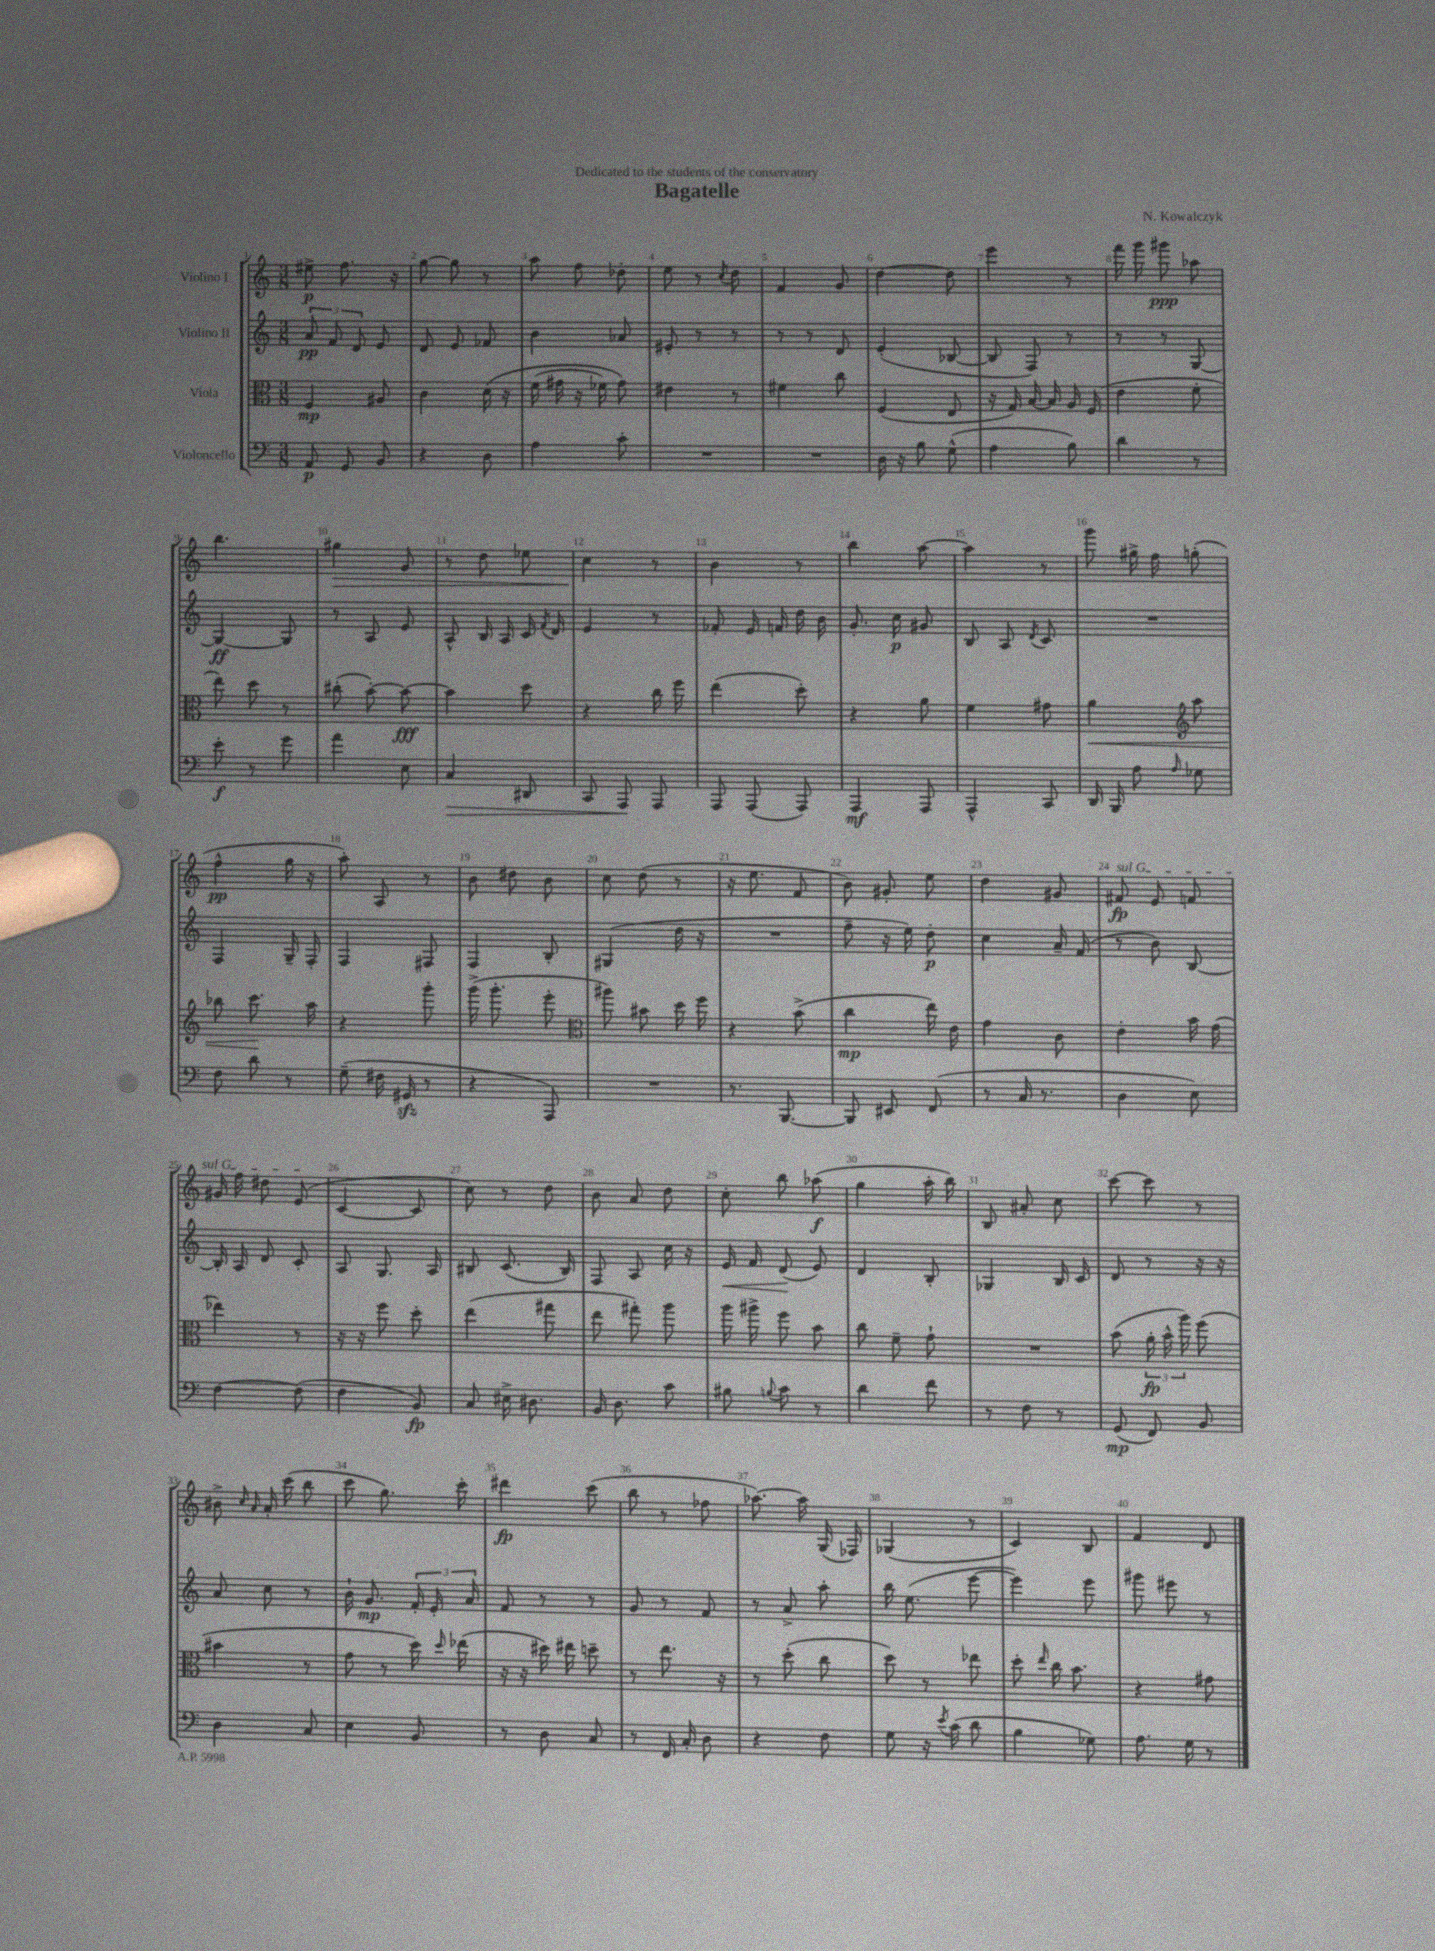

**kern	**dynam	**kern	**dynam	**kern	**dynam	**kern	**dynam
*part4	*part4	*part3	*part3	*part2	*part2	*part1	*part1
*staff4	*staff4	*staff3	*staff3	*staff2	*staff2	*staff1	*staff1
*I"Violoncello	*	*I"Viola	*	*I"Violino II	*	*I"Violino I	*
*clefF4	*	*clefC3	*	*clefG2	*	*clefG2	*
*k[]	*	*k[]	*	*k[]	*	*k[]	*
*M3/8	*	*M3/8	*	*M3/8	*	*M3/8	*
=1	=1	=1	=1	=1	=1	=1	=1
8AA/	p	4F/	mp	12a/	pp	8ee#X^\	p
.	.	.	.	12f/	.	.	.
8GG/	.	.	.	.	.	8.ff\	.
.	.	.	.	12d/	.	.	.
8BB/	.	8A#X/	.	8e/	.	.	.
.	.	.	.	.	.	16r	.
=2	=2	=2	=2	=2	=2	=2	=2
4r	.	4c\	.	8d/	.	[8gg\	.
.	.	.	.	8e/	.	8gg\]	.
8D\	.	(16d\	.	8f-X/	.	8r	.
.	.	16r	.	.	.	.	.
=3	=3	=3	=3	=3	=3	=3	=3
4A\	.	(16f\	.	4b\	.	8aa\	.
.	.	16g#X\	.	.	.	.	.
.	.	16r	.	.	.	8ff\	.
.	.	16f-X\)	.	.	.	.	.
8c'\	.	8g#\)	.	8a-X/	.	8dd-X'\	.
=4	=4	=4	=4	=4	=4	=4	=4
4.r	.	4e#X\	.	8e#X'/	.	8ee\	.
.	.	.	.	8r	.	8r	.
.	.	.	.	.	.	8qcc/	.
.	.	8r	.	8r	.	8dd\	.
=5	=5	=5	=5	=5	=5	=5	=5
4.r	.	4f#X\	.	8r	.	4f/	.
.	.	.	.	8r	.	.	.
.	.	8cc\	.	8d/	.	8g/	.
=6	=6	=6	=6	=6	=6	=6	=6
16D\	.	(4F/	.	(4e'/	.	[4dd\	.
16r	.	.	.	.	.	.	.
8B\	.	.	.	.	.	.	.
(8G^^\	.	8E/	.	[8B-X/	.	8dd\]	.
=7	=7	=7	=7	=7	=7	=7	=7
4A\	.	16r	.	8B-/]	.	4eee\	.
.	.	16G/)	.	.	.	.	.
.	.	[16B/	.	8F/)	.	.	.
.	.	16B/]	.	.	.	.	.
8B\)	.	16A/	.	8r	.	8r	.
.	.	(16F/	.	.	.	.	.
=8	=8	=8	=8	=8	=8	=8	=8
4d\	.	4e\	.	8r	.	16fff\	.
.	.	.	.	.	.	16ggg\	.
.	.	.	.	8r	.	8ggg#X\	ppp
8r	.	8f'\	.	[8G/	.	8aa-X\	.
!!LO:LB:g=z
=9	=9	=9	=9	=9	=9	=9	=9
8e'\	f	8ee\)	.	4G/_	ff	4.bb\	.
8r	.	8dd\	.	.	.	.	.
8g\	.	8r	.	8G/]	.	.	.
=10	=10	=10	=10	=10	=10	=10	=10
!	!	!	!	!	!	!	!LO:HP:b
4a\	.	(8cc#X'\	.	8r	.	4gg#X\	>
.	.	[8b'\)	.	8A/	.	.	.
8E\	.	8b\_	fff	8e/	.	8g/	.
=11	=11	=11	=11	=11	=11	=11	=11
!	!LO:HP:b	!	!	!	!	!	!
4C/	>	4b\]	.	8A^^/	.	8r	.
.	.	.	.	16B/	.	8dd\	.
.	.	.	.	16A/	.	.	.
8DD#X/	.	8dd\	.	16c/	.	8ee-X\	.
.	.	.	.	8qf/	.	.	.
.	.	.	.	16d/	.	.	.
=12	=12	=12	=12	=12	=12	=12	=12
8CC/	.	4r	.	4e/	.	4cc\	.
8AAA/	.	.	.	.	.	.	.
8AAA/	]	16cc\	.	8r	.	8r	]
.	.	16ff\	.	.	.	.	.
=13	=13	=13	=13	=13	=13	=13	=13
8AAA/	.	(4ee\	.	8f-X'/	.	4b\	.
(8AAA/	.	.	.	16e/	.	.	.
.	.	.	.	16fn/	.	.	.
8AAA/)	.	8dd'\)	.	16dd\	.	8r	.
.	.	.	.	16b\	.	.	.
=14	=14	=14	=14	=14	=14	=14	=14
4AAA/	mf	4r	.	8.g'/	.	4bb\	.
.	.	.	.	16cc\	p	.	.
8AAA/	.	8a\	.	8g#X/	.	[8aa\	.
=15	=15	=15	=15	=15	=15	=15	=15
4AAA^^/	.	4f\	.	8B/	.	4aa\]	.
.	.	.	.	8A/	.	.	.
.	.	.	.	8qd/	.	.	.
8CC/	.	8g#X\	.	8c/	.	8r	.
=16	=16	=16	=16	=16	=16	=16	=16
!	!	!	!LO:HP:b	!	!	!	!
16DD/	.	4a\	<	4.r	.	8ggg\	.
16BBB/	.	.	.	.	.	.	.
8A\	.	.	.	.	.	16gg#X^\	.
.	.	.	.	.	.	16ff\	.
16qqA/	.	.	.	.	.	.	.
*	*	*clefG2	*	*	*	*	*
8G-X\	.	8aa\	.	.	.	(8ggn'\	.
!!LO:LB:g=z
=17	=17	=17	=17	=17	=17	=17	=17
8F\	.	8bb-X\	.	4F/	.	4ff^^\	pp
8d\	.	8.ccc\	.	.	.	.	.
8r	.	.	.	16G~/	.	16gg\	.
.	.	16aa\	[	16F'/	.	16r	.
=18	=18	=18	=18	=18	=18	=18	=18
(8G~\	.	4r	.	4F/	.	8aa'\)	.
16F#X\	.	.	.	.	.	8A/	.
16GG#Xzz/	.	.	.	.	.	.	.
8r	.	8ggg'\	.	8F#X/	.	8r	.
=19	=19	=19	=19	=19	=19	=19	=19
4r	.	(16ggg^\	.	4F/	.	8b\	.
.	.	8.ggg'\	.	.	.	.	.
.	.	.	.	.	.	8dd#X\	.
8AAA/)	.	8eee'\	.	8B'/	.	8b\	.
=20	=20	=20	=20	=20	=20	=20	=20
*	*	*clefC3	*	*	*	*	*
4.r	.	8aa#X\)	.	(4G#X/	.	8cc\	.
.	.	8b#X\	.	.	.	(8dd\	.
.	.	16dd\	.	16dd\	.	8r	.
.	.	16ff\	.	16r	.	.	.
=21	=21	=21	=21	=21	=21	=21	=21
8.r	.	4r	.	4.r	.	16r	.
.	.	.	.	.	.	8.ee\	.
[8.BBB/	.	.	.	.	.	.	.
.	.	(8b^\	.	.	.	8f/	.
=22	=22	=22	=22	=22	=22	=22	=22
8BBB/]	.	4cc\	mp	8ff~\	.	8b\)	.
8EE#X/	.	.	.	16r	.	8g#X'/	.
.	.	.	.	16ee\)	.	.	.
(8FF/	.	16ee\)	.	8dd'\	p	8ee\	.
.	.	16e\	.	.	.	.	.
=23	=23	=23	=23	=23	=23	=23	=23
8r	.	4g\	.	4cc\	.	4dd\	.
16C/	.	.	.	.	.	.	.
8.r	.	.	.	.	.	.	.
.	.	8c\	.	16a~/	.	8g#X/	.
.	.	.	.	(16f/	.	.	.
=24	=24	=24	=24	=24	=24	=24	=24
!	!	!	!	!	!	!LO:TX:a:i:t=sul G	!
4D\	.	4e'\	.	8r	.	8f#X/	fp
.	.	.	.	8b\)	.	8e/	.
8E\)	.	16b\	.	[8B/	.	8fn/	.
.	.	(16g\	.	.	.	.	.
!!LO:LB:g=z
=25	=25	=25	=25	=25	=25	=25	=25
[4F\	.	4ee-X\)	.	16B'/]	.	16g#X/	.
.	.	.	.	16A/	.	16ff\	.
.	.	.	.	8d/	.	8dd#X\	.
(8F\]	.	8r	.	8c'/	.	(8e/	.
=26	=26	=26	=26	=26	=26	=26	=26
4F\	.	16r	.	8A/	.	[4c/	.
.	.	16r	.	.	.	.	.
.	.	8ff\	.	8.G/	.	.	.
8BB/)	fp	8dd'\	.	.	.	8c/]	.
.	.	.	.	16A/	.	.	.
=27	=27	=27	=27	=27	=27	=27	=27
8C/	.	(4ee\	.	8B#X/	.	8cc\)	.
16E#X^\	.	.	.	(8.c/	.	8r	.
8.D#X\	.	.	.	.	.	.	.
.	.	8gg#X\	.	.	.	8dd\	.
.	.	.	.	16B#/)	.	.	.
=28	=28	=28	=28	=28	=28	=28	=28
16BB/	.	8ee\	.	8F/	.	8b\	.
8.D\	.	.	.	.	.	.	.
.	.	8gg#X'\)	.	8A/	.	8a/	.
8c\	.	8aa\	.	16cc\	.	8dd\	.
.	.	.	.	16r	.	.	.
=29	=29	=29	=29	=29	=29	=29	=29
!	!	!	!	!	!LO:HP:b	!	!
8B#X\	.	16aa\	.	16e/	<	8cc'\	.
.	.	16aa#X^\	.	16f/	.	.	.
8qqBn/	.	.	.	.	.	.	.
8c\	.	8ff\	.	(8d/	.	8bb\	.
8r	.	8b\	.	8e/)	[	(8aa-X\	f
=30	=30	=30	=30	=30	=30	=30	=30
4d\	.	8cc\	.	4d/	.	4gg\	.
.	.	8f~\	.	.	.	.	.
8f\	.	8g`\	.	8B'/	.	16aa'\	.
.	.	.	.	.	.	16bb\)	.
=31	=31	=31	=31	=31	=31	=31	=31
8r	.	4.r	.	4G-X/	.	8B/	.
8F\	.	.	.	.	.	8a#X'/	.
8r	.	.	.	16B/	.	8cc\	.
.	.	.	.	16c/	.	.	.
=32	=32	=32	=32	=32	=32	=32	=32
(8GG/	mp	(8b\	.	8d/	.	[8ccc\	.
8FF/)	.	24a'\	fp	8r	.	8ccc\]	.
.	.	24b^^\	.	.	.	.	.
.	.	24aa\)	.	.	.	.	.
8BB/	.	(8ff\	.	16r	.	8r	.
.	.	.	.	16r	.	.	.
!!LO:LB:g=z
=33	=33	=33	=33	=33	=33	=33	=33
4D\	.	4b#X\	.	8a/	.	8b#X^\	.
.	.	.	.	.	.	16qqcc/	.
.	.	.	.	.	.	16qqa/	.
.	.	.	.	8cc\	.	16a'/	.
.	.	.	.	.	.	(16ccc\	.
8C/	.	8r	.	8r	.	8bb\	.
=34	=34	=34	=34	=34	=34	=34	=34
4E\	.	8g\	.	16b`\	.	8ccc\	.
.	.	.	.	8.g/	mp	.	.
.	.	8r	.	.	.	8.gg\)	.
8BB/	.	16dd\)	.	24f'/	.	.	.
.	.	.	.	24e'/	.	.	.
.	.	16qqdd/	.	.	.	.	.
.	.	(16ee-X\	.	.	.	16ccc'\	.
.	.	.	.	24a/	.	.	.
=35	=35	=35	=35	=35	=35	=35	=35
8r	.	16r	.	8f/	.	4ddd#X\	fp
.	.	16r	.	.	.	.	.
8D\	.	16dd#X\)	.	8r	.	.	.
.	.	16ee#X\	.	.	.	.	.
8C/	.	8ddn~\	.	8r	.	(8ccc\	.
=36	=36	=36	=36	=36	=36	=36	=36
8r	.	8r	.	8g/	.	8bb\	.
16FF/	.	8.ee\	.	8r	.	8r	.
16C'/	.	.	.	.	.	.	.
8D\	.	.	.	8f/	.	8ff-X\	.
.	.	16r	.	.	.	.	.
=37	=37	=37	=37	=37	=37	=37	=37
4r	.	8r	.	8r	.	[8.aa-X\)	.
.	.	(8dd'\	.	8a^/	.	.	.
.	.	.	.	.	.	16aa-\]	.
8F\	.	8cc\	.	8aa'\	.	(16G/	.
.	.	.	.	.	.	16F-X/)	.
=38	=38	=38	=38	=38	=38	=38	=38
8G\	.	8dd\)	.	16bb\	.	(4G-X/	.
.	.	.	.	(8.ee\	.	.	.
16r	.	8r	.	.	.	.	.
8qe/	.	.	.	.	.	.	.
(16c\	.	.	.	.	.	.	.
8d\	.	8ee-X\	.	[8eee\	.	8r	.
=39	=39	=39	=39	=39	=39	=39	=39
4B\	.	8dd'\	.	4eee\])	.	4c/)	.
.	.	16qqee/	.	.	.	.	.
.	.	16cc\	.	.	.	.	.
.	.	8.b\	.	.	.	.	.
8G-X\)	.	.	.	8eee\	.	8B/	.
=40	=40	=40	=40	=40	=40	=40	=40
8.A\	.	4r	.	8ggg#X\	.	4f/	.
.	.	.	.	8eee#X\	.	.	.
16G\	.	.	.	.	.	.	.
8r	.	8g#X\	.	8r	.	8d/	.
==	==	==	==	==	==	==	==
*-	*-	*-	*-	*-	*-	*-	*-
